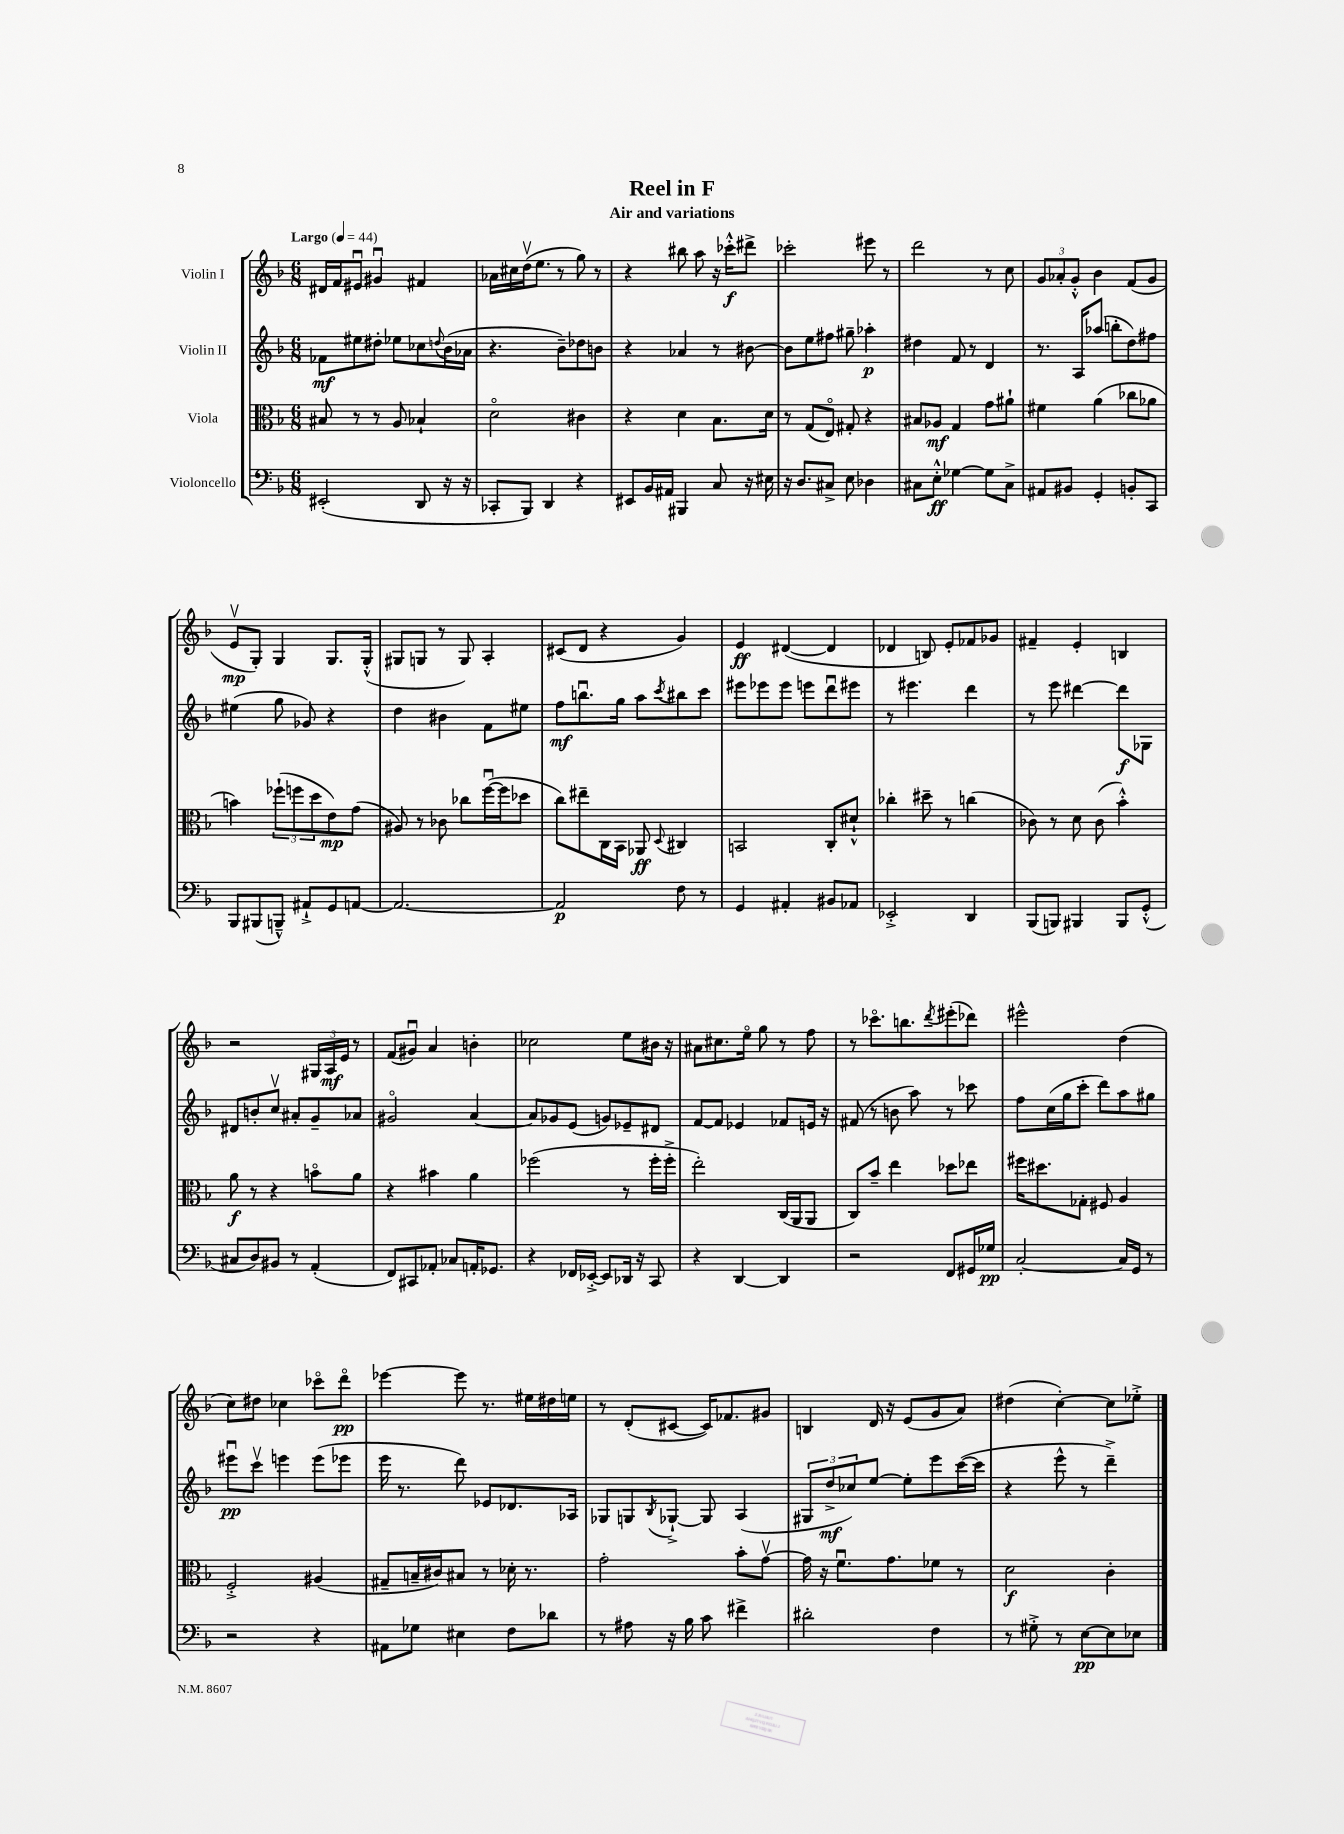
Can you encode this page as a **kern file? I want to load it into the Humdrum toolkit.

**kern	**dynam	**kern	**dynam	**kern	**dynam	**kern	**dynam
*part4	*part4	*part3	*part3	*part2	*part2	*part1	*part1
*staff4	*staff4	*staff3	*staff3	*staff2	*staff2	*staff1	*staff1
*I"Violoncello	*	*I"Viola	*	*I"Violin II	*	*I"Violin I	*
*clefF4	*	*clefC3	*	*clefG2	*	*clefG2	*
*k[b-]	*	*k[b-]	*	*k[b-]	*	*k[b-]	*
*M6/8	*	*M6/8	*	*M6/8	*	*M6/8	*
*MM44	*	*MM44	*	*MM44	*	*MM44	*
=1	=1	=1	=1	=1	=1	=1	=1
!	!	!	!	!	!	!LO:TX:a:B:t=Largo	!
(2EE#X'/	.	8B#X/	.	8f-X\L	mf	16d#X/LL	.
.	.	.	.	.	.	16f/J	.
.	.	8r	.	8ee#X\	.	8e#Xu/J	.
.	.	8r	.	8dd#X'\J	.	4g#Xu/	.
.	.	8A/	.	8ee-X\L	.	.	.
8DD/	.	4B-X`/	.	8cc-X\	.	4f#X/	.
.	.	.	.	8qqddn/	.	.	.
16r	.	.	.	(16b-\L	.	.	.
16r	.	.	.	16a-X\JJ	.	.	.
=2	=2	=2	=2	=2	=2	=2	=2
8CC-X'/L	.	2d\	.	4.r	.	16a-X\LL	.
.	.	.	.	.	.	16cc#X\	.
8BBB-/J)	.	.	.	.	.	(16ddv\J	.
.	.	.	.	.	.	8.ee\J	.
4DD/	.	.	.	.	.	.	.
.	.	.	.	8b-~\L)	.	8r	.
4r	.	4c#X\	.	8dd-X\	.	8gg\)	.
.	.	.	.	8bn\J	.	8r	.
=3	=3	=3	=3	=3	=3	=3	=3
8EE#X/L	.	4r	.	4r	.	4r	.
16BB-/L	.	.	.	.	.	.	.
16AA#X/JJ	.	.	.	.	.	.	.
4BBB#X/	.	4d\	.	4a-X/	.	8bb#X\	.
.	.	.	.	.	.	8aa\	.
8C/	.	8.B-\L	.	8r	.	16r	.
.	.	.	.	.	.	16ccc-X'^^\KL	f
16r	.	.	.	[8b#X\	.	8ddd#X^\J	.
16E#X\	.	16d\Jk	.	.	.	.	.
=4	=4	=4	=4	=4	=4	=4	=4
16r	.	8r	.	8b#\L]	.	2ccc-X'\	.
8.D/L	.	.	.	.	.	.	.
.	.	(8G/L	.	8ee\	.	.	.
8C#X^/J	.	8E/J)	.	8ff#X\J	.	.	.
8E\	.	8G#X'/	.	8gg#X~\	.	.	.
4D-X\	.	4r	.	4aa-X'\	p	8eee#X\	.
.	.	.	.	.	.	8r	.
=5	=5	=5	=5	=5	=5	=5	=5
8C#X\L	.	8B#X/L	.	4dd#X\	.	2ddd\	.
8E'^^\J	ff	8A-X/J	mf	.	.	.	.
[4G-X\	.	4G/	.	8f/	.	.	.
.	.	.	.	8r	.	.	.
8G-\L]	.	8g\L	.	4d/	.	8r	.
8C#^\J	.	8a#X`\J	.	.	.	8cc\	.
=6	=6	=6	=6	=6	=6	=6	=6
8AA#X/L	.	4f#X\	.	8.r	.	12g/L	.
.	.	.	.	.	.	12a-X'/	.
8BB#X/J	.	.	.	.	.	.	.
.	.	.	.	.	.	12g'^^/J	.
.	.	.	.	16A/KL	.	.	.
4GG'/	.	(4a\	.	(8aa-X/J	.	4b-\	.
.	.	.	.	8bbn'\L	.	.	.
8BBn'/L	.	8cc-X\L	.	8dd\)	.	(8f/L	.
8CC/J	.	8a-X\J	.	8ff#X\J	.	8g/J	.
!!LO:LB:g=z
=7	=7	=7	=7	=7	=7	=7	=7
8BBB-/L	.	4bn\)	.	(4ee#X\	.	8ev/L	mp
(8BBB#X/	.	.	.	.	.	8G'/J)	.
8BBBn~^^/J)	.	(12ff-X`\L	.	8gg\	.	4G/	.
.	.	12ffn\	.	.	.	.	.
8AA#X`^/L	.	.	.	8g-X/)	.	.	.
.	.	12dd\	.	.	.	.	.
8GG/	.	8e\)	mp	4r	.	8.G/L	.
[8AAn/J	.	(8g\J	.	.	.	.	.
.	.	.	.	.	.	(16G'^^/Jk	.
=8	=8	=8	=8	=8	=8	=8	=8
2.AA/_	.	8A#X/)	.	4dd\	.	8G#X/L	.
.	.	8r	.	.	.	8Gn/J	.
.	.	8c-X\	.	4b#X\	.	8r	.
.	.	8cc-X\L	.	.	.	8G/)	.
.	.	([16ffu\L	.	8f\L	.	4A'/	.
.	.	16ff\J]	.	.	.	.	.
.	.	8dd-X\J	.	8ee#X\J	.	.	.
=9	=9	=9	=9	=9	=9	=9	=9
2AA/]	p	8cc\L)	.	8ff\L	mf	(8c#X/L	.
.	.	8ee#X~\	.	8.bbnu\	.	8d/J	.
.	.	16C\L	.	.	.	4r	.
.	.	16BB-\JJ	.	16gg\Jk	.	.	.
.	.	8AA-X/	ff	8aa\L	.	.	.
.	.	8qqD/	.	8qccc/	.	.	.
8F\	.	4C#X/	.	8bb#X\	.	4g/)	.
8r	.	.	.	8ccc\J	.	.	.
=10	=10	=10	=10	=10	=10	=10	=10
4GG/	.	2BBn/	.	8eee#X\L	.	4e/	ff
.	.	.	.	8eee-X\	.	.	.
4AA#X'/	.	.	.	8eee-\J	.	([4d#X/	.
.	.	.	.	8eeen\L	.	.	.
8BB#X/L	.	8C'/L	.	8dddu\	.	4d#/]	.
8AA-X/J	.	8d#X`^^/J	.	8eee#X\J	.	.	.
=11	=11	=11	=11	=11	=11	=11	=11
2EE-X'^/	.	4cc-X'\	.	8r	.	4d-X/	.
.	.	.	.	4.eee#X\	.	.	.
.	.	8dd#X~\	.	.	.	8Bn/)	.
.	.	8r	.	.	.	8e'/L	.
4DD/	.	(4ccn\	.	4ddd\	.	8f-X/	.
.	.	.	.	.	.	8g-X/J	.
=12	=12	=12	=12	=12	=12	=12	=12
(8BBB-/L	.	8c-X\)	.	8r	.	4f#X~/	.
8BBBn/J)	.	8r	.	8eee\	.	.	.
4BBB#X/	.	8d\	.	[4ddd#X\	.	4e'/	.
.	.	(8c-\	.	.	.	.	.
8BBB#/L	.	4b-'^^\)	.	8ddd#\L]	f	4Bn/	.
(8GG'^^/J	.	.	.	8G-X\J	.	.	.
!!LO:LB:g=z
=13	=13	=13	=13	=13	=13	=13	=13
8C#X/L	.	8a\	f	8d#X/L	.	2r	.
8D/)	.	8r	.	8bn'/	.	.	.
8BB#X/J	.	4r	.	8ccv/J	.	.	.
8r	.	.	.	8a#X'/L	.	.	.
(4AA'/	.	8bn\L	.	8g~/	.	24G#X/LL	.
.	.	.	.	.	.	24A/	mf
.	.	.	.	.	.	24e/JJ	.
.	.	8a\J	.	8a-X/J	.	8r	.
=14	=14	=14	=14	=14	=14	=14	=14
8FF/L)	.	4r	.	2g#X/	.	(8f/L	.
8CC#X/	.	.	.	.	.	8g#Xu/J)	.
8AA-X'/J	.	4b#X\	.	.	.	4a/	.
8C-X/L	.	.	.	.	.	.	.
16AAn'/K	.	4a\	.	[4a/	.	4bn'\	.
8.GG-X/J	.	.	.	.	.	.	.
=15	=15	=15	=15	=15	=15	=15	=15
4r	.	(2ff-X\	.	8a/L]	.	2cc-X\	.
.	.	.	.	8g-X/	.	.	.
16FF-X/LL	.	.	.	(8e/J	.	.	.
[16EE-X'^/JJ	.	.	.	.	.	.	.
8EE-/L]	.	.	.	8gn/L)	.	.	.
16DD-X/Jk	.	8r	.	8e-X~/	.	8ee\L	.
16r	.	.	.	.	.	.	.
8CC/	.	16ff-'\LL	.	8d#X/J	.	16b#X\Jk	.
.	.	16ff-'^\JJ	.	.	.	16r	.
=16	=16	=16	=16	=16	=16	=16	=16
4r	.	2ee'\)	.	[8f/L	.	8a#X\L	.
.	.	.	.	8f/J]	.	8.cc#X\	.
[4DD/	.	.	.	4e-X/	.	.	.
.	.	.	.	.	.	16ee\Jk	.
.	.	.	.	.	.	8gg\	.
4DD/]	.	(16C/LL	.	8f-X/L	.	8r	.
.	.	16AA/J	.	.	.	.	.
.	.	8AA/J	.	16en/Jk	.	8ff\	.
.	.	.	.	16r	.	.	.
=17	=17	=17	=17	=17	=17	=17	=17
2r	.	8C/L)	.	(8f#X/	.	8r	.
.	.	8b-~/J	.	8r	.	8.ccc-X\L	.
.	.	4ee\	.	8bn\	.	.	.
.	.	.	.	.	.	8.bbn\	.
.	.	.	.	8aa\)	.	.	.
.	.	.	.	.	.	8qddd/	.
8FF/L	.	8dd-X\L	.	8r	.	(8eee#X'\	.
16GG#X/L	.	8ee-X\J	.	8ccc-X\	.	8ddd-X\J)	.
16G-X/JJ	pp	.	.	.	.	.	.
=18	=18	=18	=18	=18	=18	=18	=18
[2C'/	.	16ff#X\KL	.	8ff\L	.	2eee#X^^\	.
.	.	8.dd#X\	.	.	.	.	.
.	.	.	.	(16cc\L	.	.	.
.	.	.	.	16gg\J	.	.	.
.	.	8G-X'\J	.	8ccc'\J	.	.	.
.	.	8F#X/	.	8ddd\L)	.	.	.
16C/LL]	.	4A/	.	8aa\	.	(4dd\	.
16GG/JJ	.	.	.	.	.	.	.
8r	.	.	.	8gg#X\J	.	.	.
!!LO:LB:g=z
=19	=19	=19	=19	=19	=19	=19	=19
2r	.	2F'^/	.	8eee#Xu\L	pp	8cc\L)	.
.	.	.	.	8cccv\J	.	8dd#X\J	.
.	.	.	.	4eeen\	.	4cc-X\	.
4r	.	(4A#X/	.	(8eee\L	.	8ccc-X\L	.
.	.	.	.	8eee-X\J	.	8ddd\J	pp
=20	=20	=20	=20	=20	=20	=20	=20
8AA#X\L	.	8G#X~/L	.	16eee\	.	[4eee-X\	.
.	.	.	.	8.r	.	.	.
8G-X\J	.	16Bn~/L	.	.	.	.	.
.	.	16c#X/J)	.	.	.	.	.
4E#X\	.	8B#X/J	.	8ddd\)	.	8eee-\]	.
.	.	8r	.	8e-X/L	.	8.r	.
8F\L	.	16d-X'\	.	8.d-X/	.	.	.
.	.	8.r	.	.	.	16ee#X\LL	.
8d-X\J	.	.	.	.	.	16dd#X\	.
.	.	.	.	16A-X/Jk	.	16een\JJ	.
=21	=21	=21	=21	=21	=21	=21	=21
8r	.	2g'\	.	8G-X/L	.	8r	.
8A#X\	.	.	.	8Gn/	.	(8d'/L	.
.	.	.	.	8qB-/	.	.	.
16r	.	.	.	[8G-X`^/J	.	[8c#X/J	.
16B-\	.	.	.	.	.	.	.
8c\	.	.	.	8G-/]	.	16c#/KL])	.
.	.	.	.	.	.	8.f-X/	.
4f#X^\	.	8b-'\L	.	(4A/	.	.	.
.	.	[8gv\J	.	.	.	8g#X/J	.
=22	=22	=22	=22	=22	=22	=22	=22
2d#X'\	.	16g\]	.	12G#X/L	.	4Bn/	.
.	.	16r	.	.	.	.	.
.	.	.	.	12dd^/	mf	.	.
.	.	8.fu\L	.	.	.	.	.
.	.	.	.	12cc-X/)	.	.	.
.	.	.	.	[8ee/J	.	16d/	.
.	.	8.g\	.	.	.	16r	.
.	.	.	.	8ee'\L]	.	(8e/L	.
4F\	.	8f-X\J	.	8eee\	.	8g/	.
.	.	8r	.	([16ccc\L	.	8a/J)	.
.	.	.	.	16ccc\JJ]	.	.	.
=23	=23	=23	=23	=23	=23	=23	=23
8r	.	2d\	f	4r	.	(4dd#X\	.
8G#X'^\	.	.	.	.	.	.	.
8r	.	.	.	8eee^^\	.	[4cc'\)	.
[8E\L	pp	.	.	8r	.	.	.
8E\]	.	4c'\	.	4ddd~^\)	.	8cc\L]	.
8E-X\J	.	.	.	.	.	8ee-X'^\J	.
==	==	==	==	==	==	==	==
*-	*-	*-	*-	*-	*-	*-	*-
